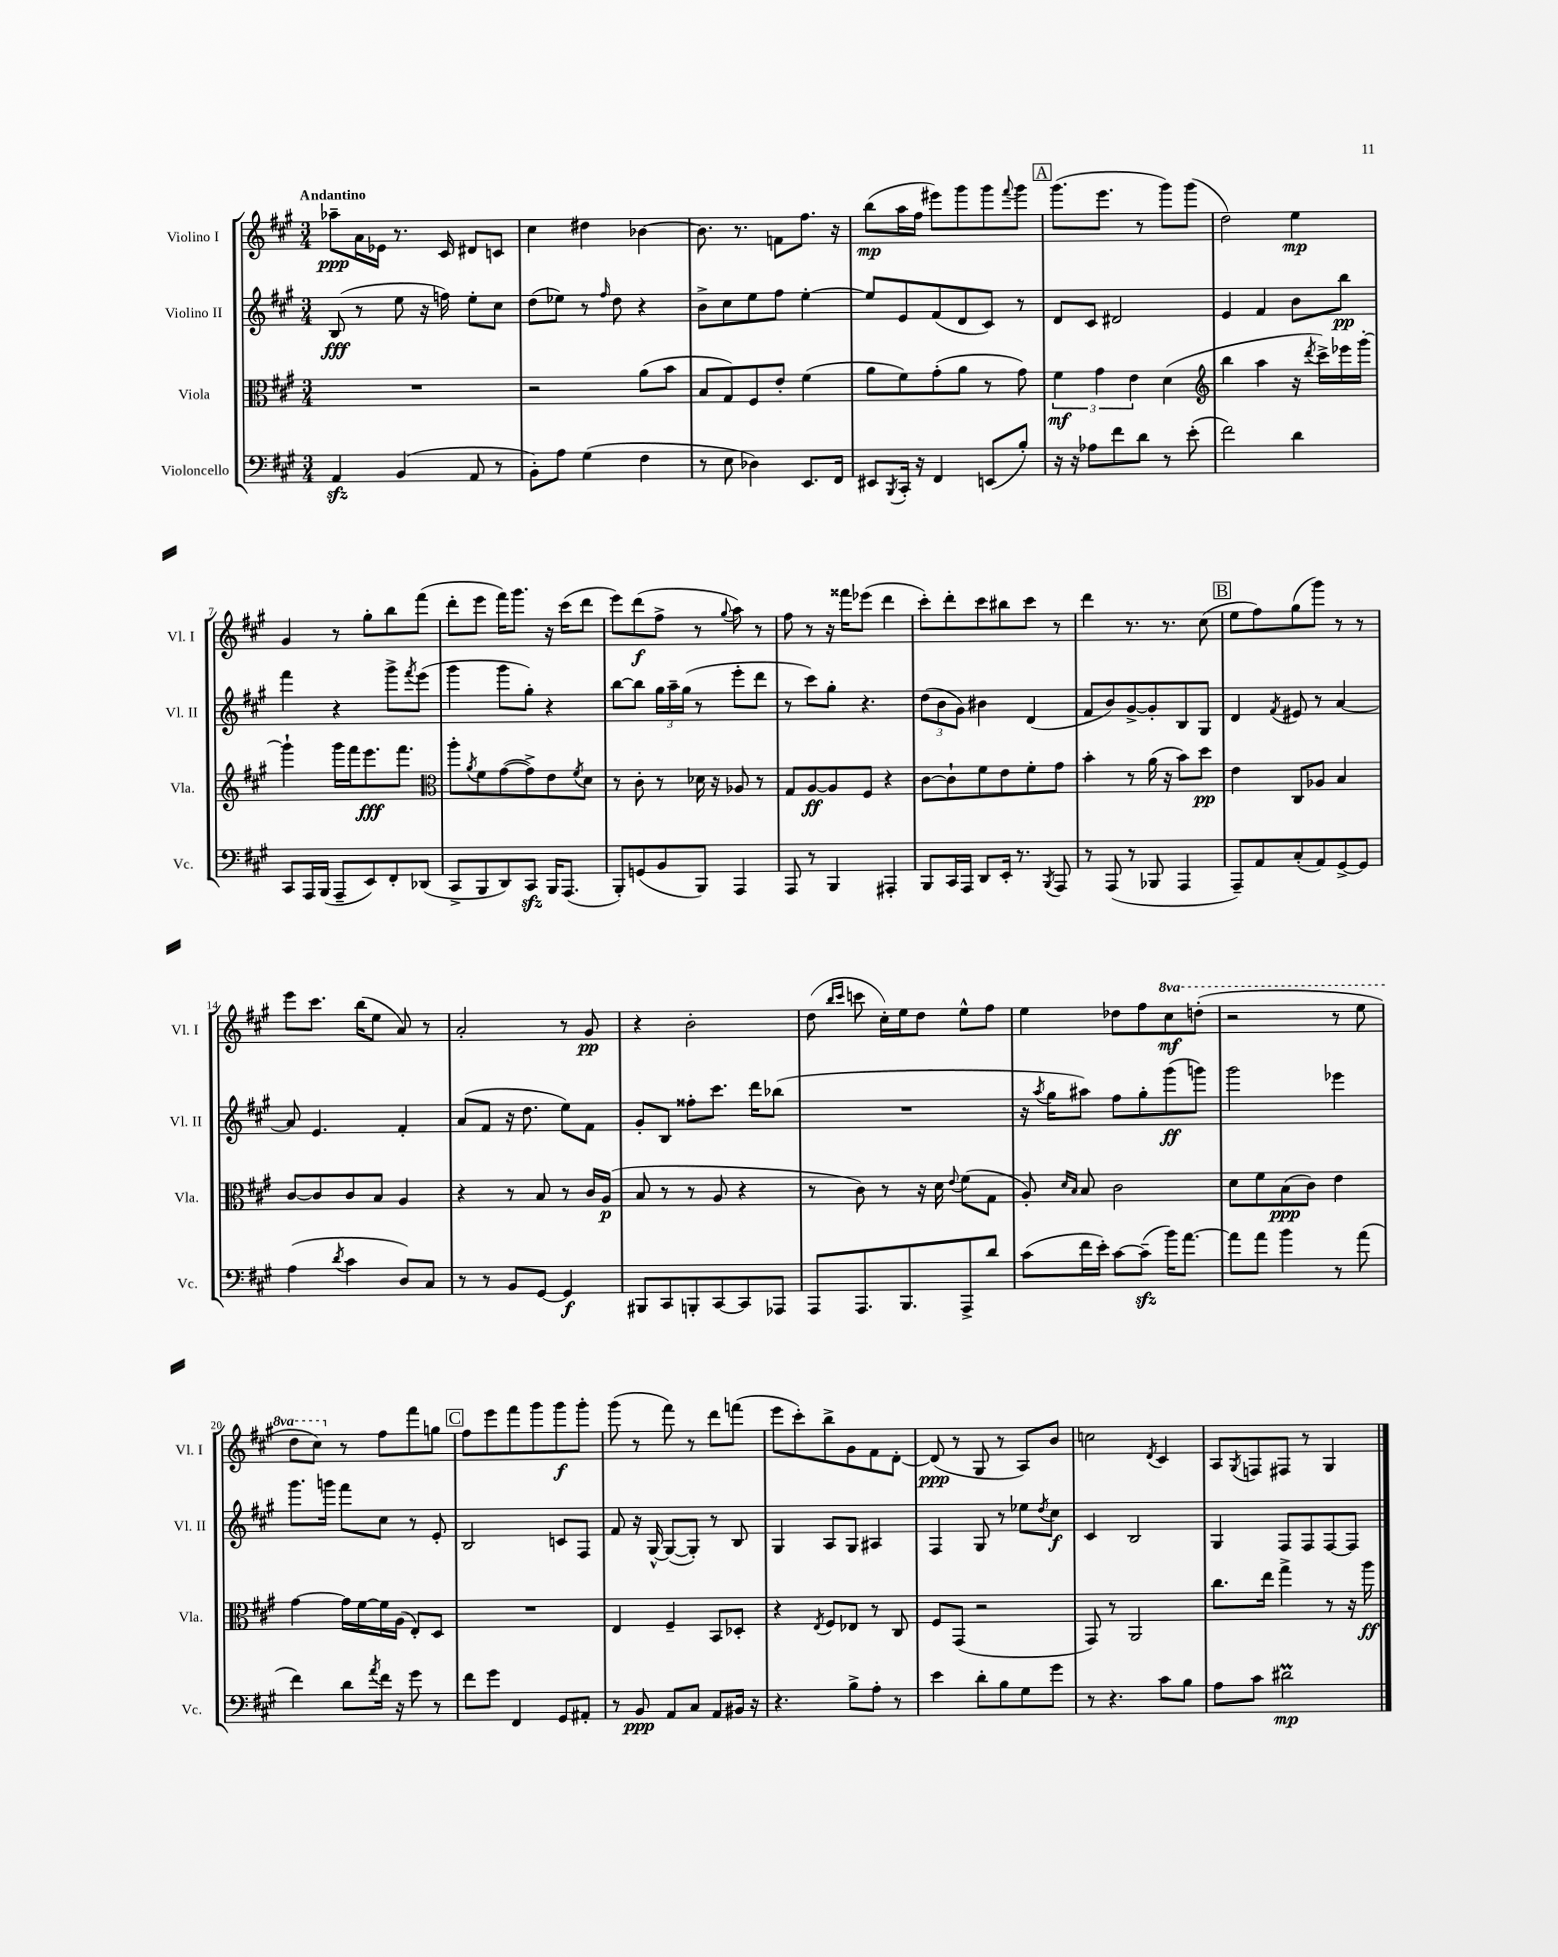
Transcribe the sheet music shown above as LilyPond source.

<<
\new StaffGroup <<
\new Staff = "s0" \with { instrumentName = "Violino I" shortInstrumentName = "Vl. I" } {
    \clef treble \key a \major \numericTimeSignature \time 3/4 \set Staff.ottavationMarkups = #ottavation-simple-ordinals \tempo "Andantino"
    aes''8--\ppp a'16 ees'16 r8. cis'16 dis'8 c'8 |
    cis''4 dis''4 bes'4~ |
    bes'8. r8. f'8 fis''8. r16 |
    b''8\mp( a''16 fis''16 eis'''8) gis'''8 gis'''8 \appoggiatura { fis'''8 } gis'''8 |
    \mark \markup { \box "A" } gis'''8.( e'''8. r8 gis'''8) gis'''8( |
    d''2) e''4\mp |
    gis'4 r8 gis''8-. b''8 fis'''8( |
    d'''8-. e'''8 fis'''16) gis'''8. r16 cis'''16( d'''8 |
    e'''8) d'''8\f( fis''8-> r8 \appoggiatura { gis''8 } a''8) r8 |
    fis''8 r8 r16 fisis'''16 ees'''8( d'''4 |
    cis'''8-.) d'''8-. cis'''8 bis''8 cis'''8 r8 |
    d'''4 r8. r8. cis''8( |
    \mark \markup { \box "B" } e''8 fis''8) gis''8( gis'''8) r8 r8 |
    e'''8 cis'''8. b''16( e''8 a'8) r8 |
    a'2-. r8 gis'8\pp |
    r4 b'2-. |
    d''8( \grace { b''16 cis'''16 } c'''8 cis''16-.) e''16 d''8 e''8-^ fis''8 |
    e''4 des''8 fis''8 \ottava #1 cis'''8\mf d'''!8-.( |
    r2 r8 e'''8 |
    d'''8 cis'''8) \ottava #0 r8 fis''8 fis'''8 g''8 |
    \mark \markup { \box "C" } fis''8 e'''8 fis'''8 gis'''8 gis'''8\f gis'''8-. |
    gis'''8( r8 fis'''8) r8 d'''8 f'''8( |
    e'''8 cis'''8-.) b''8-> gis'8 fis'8 d'8~-. |
    d'8\ppp( r8 gis8 r8 a8) b'8 |
    c''2 \acciaccatura { d'8 } cis'4 |
    a8 \acciaccatura { gis8 } f8 fis8 r8 gis4 \bar "|." |
}
\new Staff = "s1" \with { instrumentName = "Violino II" shortInstrumentName = "Vl. II" } {
    \clef treble \key a \major \numericTimeSignature \time 3/4
    b8\fff( r8 e''8 r16 f''16) e''8-. cis''8 |
    d''8( ees''8) r8 \grace { fis''16 } d''8 r4 |
    b'8-> cis''8 e''8 fis''8 e''4~-. |
    e''8 e'8 fis'8( d'8 cis'8) r8 |
    \mark \markup { \box "A" } d'8 cis'8 dis'2 |
    e'4 fis'4 b'8 b''8\pp |
    fis'''4 r4 gis'''8-> \acciaccatura { fis'''8 } e'''8( |
    gis'''4 gis'''8 gis''8-.) r4 |
    b''8~ b''8 \tuplet 3/2 { gis''16 a''16-- gis''16( } r8 e'''8-. d'''8 |
    r8 cis'''8) gis''8-. r4. |
    \tuplet 3/2 { d''8( b'8 gis'8) } bis'4 d'4( |
    fis'8 b'8) gis'8~-> gis'8-. b8 gis8 |
    \mark \markup { \box "B" } d'4 \acciaccatura { fis'8 } eis'8 r8 a'4~ |
    a'8 e'4. fis'4-. |
    a'8( fis'8 r16 d''8. e''8) fis'8 |
    gis'8-. b8 fisis''8-. cis'''8. d'''16 bes''8( |
    R2. |
    r16 \acciaccatura { a''8 } gis''16 ais''8) fis''8 gis''8-. gis'''8\ff( g'''8) |
    gis'''2 ees'''4 |
    gis'''8. g'''16 fis'''8 cis''8 r8 e'8-. |
    \mark \markup { \box "C" } b2 c'8 fis8 |
    fis'8 r16 gis16~-^ gis8~( gis8-.) r8 b8 |
    gis4 a8 gis8 ais4 |
    fis4 gis8 r8 ees''8 \acciaccatura { d''8 } cis''8\f |
    cis'4 b2 |
    gis4 fis8 fis8 fis8~ fis8 \bar "|." |
}
\new Staff = "s2" \with { instrumentName = "Viola" shortInstrumentName = "Vla." } {
    \clef alto \key a \major \numericTimeSignature \time 3/4
    R2. |
    r2 a'8( b'8 |
    b8 gis8) fis8 e'8-. fis'4( |
    a'8 fis'8) gis'8-.( a'8 r8 gis'8) |
    \mark \markup { \box "A" } \tuplet 3/2 { fis'4\mf gis'4 e'4 } d'4( |
    \clef treble b''4 a''4 r16 \acciaccatura { d'''8 } cis'''16->) ees'''16 gis'''16~-. |
    gis'''4-! gis'''16 fis'''16 e'''8.\fff fis'''8. |
    \clef alto a''8-. \acciaccatura { a'8 } fis'8 gis'8~( gis'8->) e'8 \acciaccatura { fis'8 } d'8 |
    r8 cis'8-. r8 des'16 r16 aes8 r8 |
    gis8 a8~\ff a8 fis8 r4 |
    cis'8~ cis'8-! fis'8 e'8 fis'8-. gis'8 |
    b'4-. r8 a'16( r16 b'8) d''8\pp |
    \mark \markup { \box "B" } e'4 cis8 aes8 b4 |
    cis'8~ cis'8 cis'8 b8 a4 |
    r4 r8 b8 r8 cis'16 a16\p( |
    b8 r8 r8 a8 r4 |
    r8 cis'8) r8 r16 d'16 \appoggiatura { e'8 } fis'8( gis8 |
    a8-.) \grace { d'16 b16 } b8 cis'2 |
    d'8 fis'8 b8\ppp( cis'8) e'4 |
    gis'4~ gis'16 fis'16~ fis'16 a16( e8-.) d8 |
    \mark \markup { \box "C" } R2. |
    e4 fis4-- b,8 des8-. |
    r4 \acciaccatura { e8 } fis8 ees8 r8 cis8 |
    fis8 gis,8( r2 |
    gis,8) r8 a,2 |
    cis''8. e''16 gis''4-> r8 r16 a''16\ff \bar "|." |
}
\new Staff = "s3" \with { instrumentName = "Violoncello" shortInstrumentName = "Vc." } {
    \clef bass \key a \major \numericTimeSignature \time 3/4
    a,4\sfz b,4( a,8 r8 |
    b,8-.) a8 gis4( fis4 |
    r8 e8 des4) e,8. fis,16 |
    eis,8 \acciaccatura { b,,8 } cis,16-. r16 fis,4 e,8( b8-.) |
    \mark \markup { \box "A" } r16 r16 aes8 fis'8 d'8 r8 e'8-.( |
    fis'2) d'4 |
    cis,8 a,,16 b,,16( a,,8-- e,8) fis,8-. des,8( |
    cis,8-> b,,8 d,8) cis,8\sfz b,,16 a,,8.( |
    b,,8-.) g,8( b,8 b,,8) a,,4 |
    a,,8 r8 b,,4 ais,,4-. |
    b,,8 cis,16 a,,16 d,8 e,16-. r8. \acciaccatura { b,,8 } a,,8 |
    r8 a,,8( r8 bes,,8 a,,4 |
    \mark \markup { \box "B" } a,,8--) a,8 cis8-.( a,8) gis,8~-> gis,8 |
    a4( \acciaccatura { d'8 } cis'4 d8) cis8 |
    r8 r8 b,8 gis,8~ gis,4\f |
    bis,,8 cis,8 b,,8-. cis,8~ cis,8 aes,,8 |
    a,,8 a,,8. b,,8. a,,8-> d'8 |
    cis'8( fis'16 e'16-.) cis'8~ cis'8--\sfz( b'16) a'8.~ |
    a'8 a'8 b'4 r8 a'8( |
    fis'4) d'8 \acciaccatura { a'8 } fis'16 r16 gis'8 r8 |
    \mark \markup { \box "C" } fis'8 gis'8 fis,4 gis,8 ais,8-. |
    r8 b,8\ppp a,8 cis8 a,8 bis,16 r16 |
    r4. b8-> a8-. r8 |
    e'4 d'8-. b8 gis8 gis'8 |
    r8 r4. cis'8 b8 |
    a8 cis'8 dis'2\prall\mp \bar "|." |
}
>>
>>
